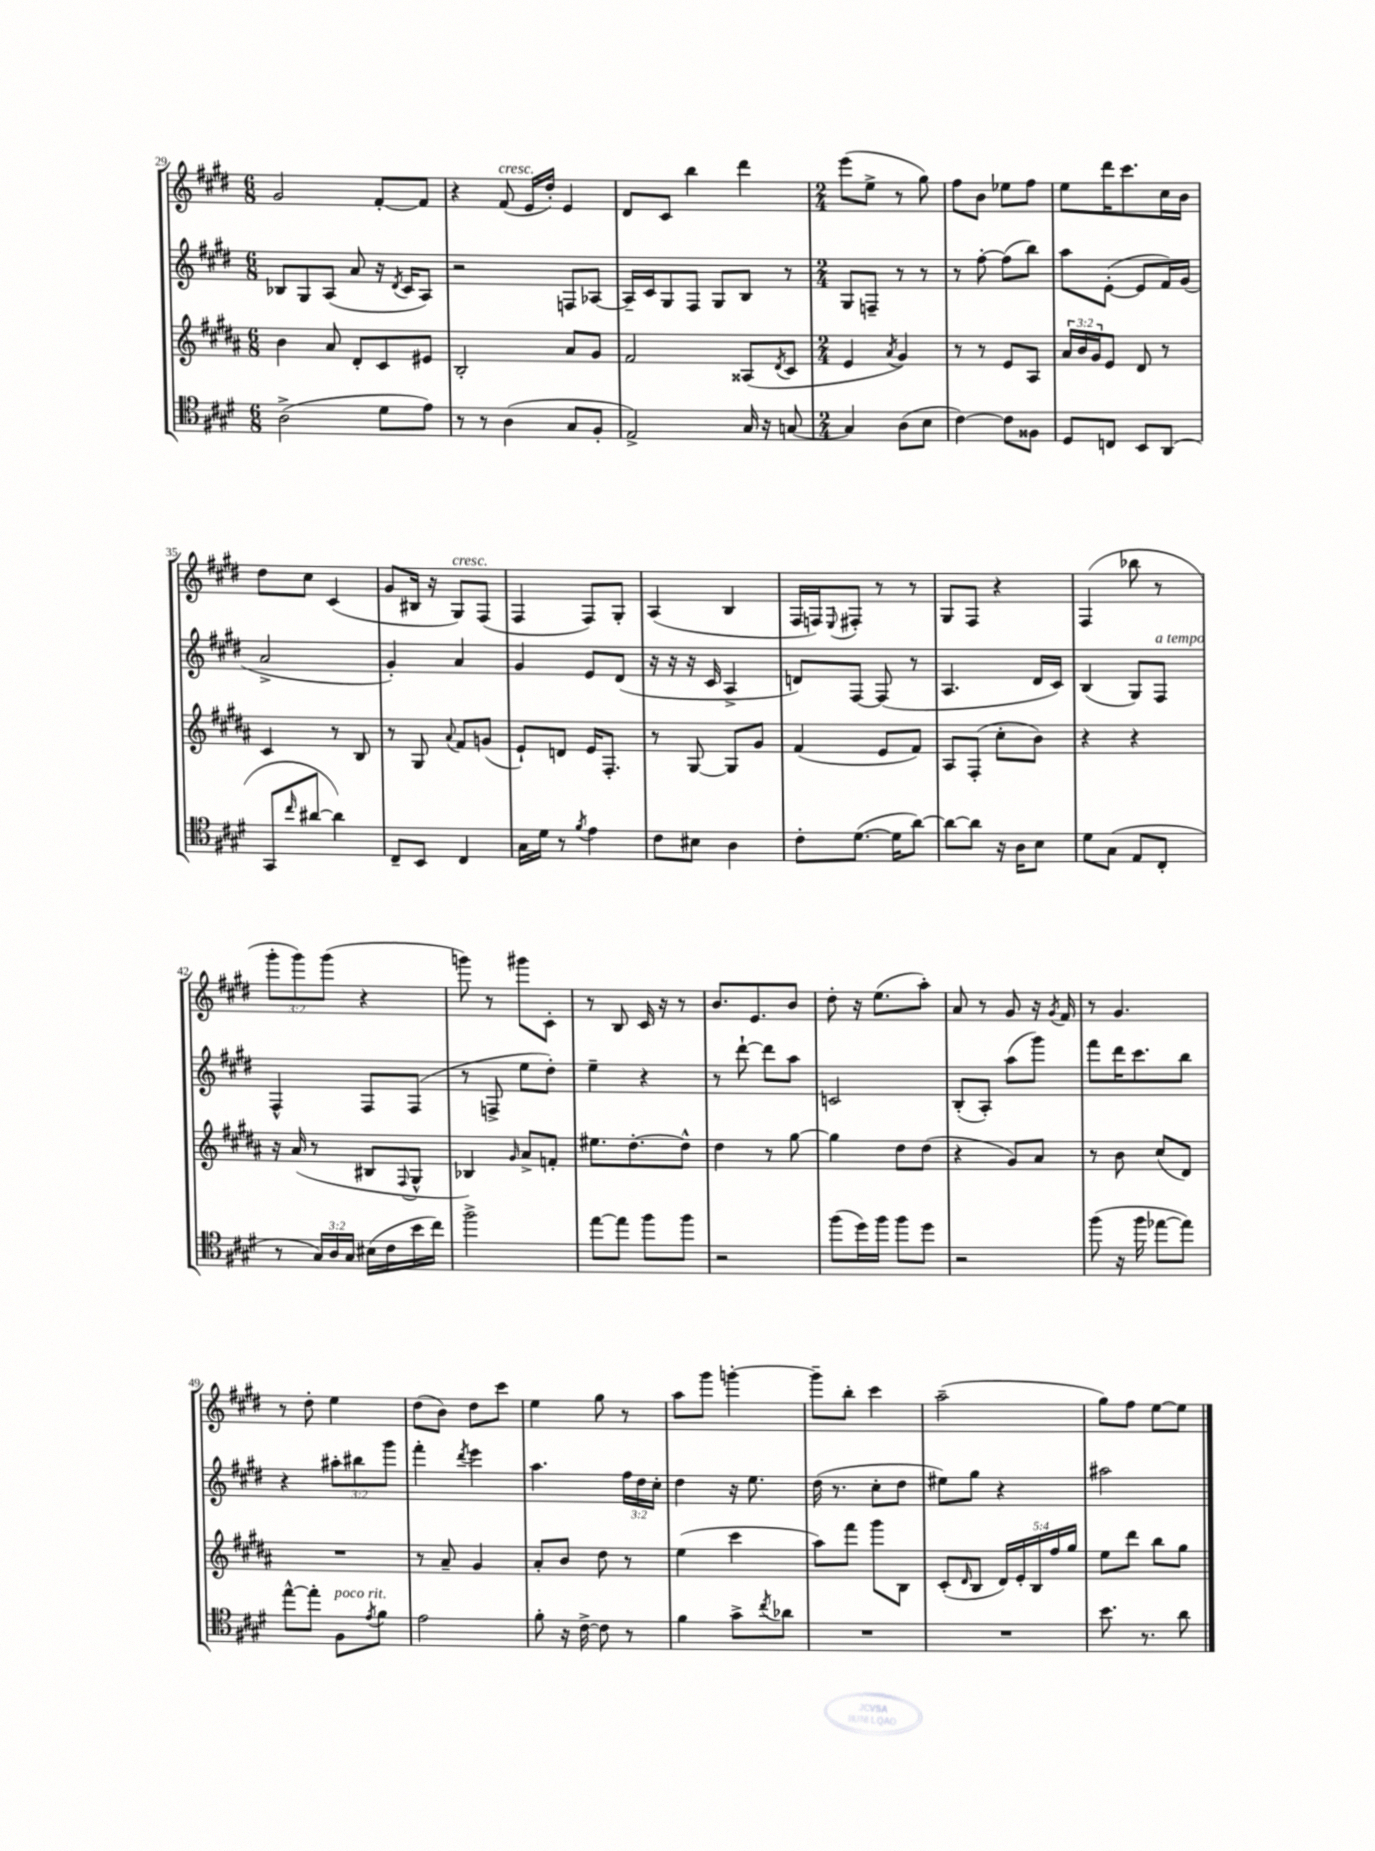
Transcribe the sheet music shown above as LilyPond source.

<<
\new StaffGroup <<
\new Staff = "s0" {
    \clef treble \key e \major \numericTimeSignature \time 6/8 \override Staff.TupletNumber.text = #tuplet-number::calc-fraction-text
    gis'2 fis'8~-. fis'8 |
    r4 fis'8^\markup { \italic "cresc." }( e'16 dis''16-.) e'4 |
    dis'8 cis'8 b''4 dis'''4 |
    \numericTimeSignature \time 2/4 e'''8( e''8-> r8 gis''8) |
    fis''8 b'8 ees''8 fis''8 |
    e''8 dis'''16 cis'''8. cis''16 b'16 |
    dis''8 cis''8 cis'4( |
    gis'8 bis16 r16 gis8^\markup { \italic "cresc." }) fis8( |
    fis4 fis8) gis8-. |
    a4( b4 |
    fis16 f16) \appoggiatura { e8 } fis8-. r8 r8 |
    gis8 fis8 r4 |
    fis4( bes''8 r8 |
    \tuplet 3/2 { gis'''8-. gis'''8) gis'''8( } r4 |
    g'''8) r8 gis'''8 cis'8-. |
    r8 b8 cis'16 r16 r8 |
    b'8. e'8. b'8 |
    dis''8-. r16 e''8.( a''8-.) |
    a'8 r8 gis'8 r16 \acciaccatura { gis'8 } fis'16 |
    r8 gis'4. |
    r8 dis''8-. e''4 |
    dis''8( b'8) dis''8 cis'''8 |
    e''4 gis''8 r8 |
    a''8 gis'''8 g'''4~-. |
    g'''8-- b''8-. cis'''4 |
    a''2--( |
    gis''8) fis''8 e''8~ e''8 \bar "|." |
}
\new Staff = "s1" {
    \clef treble \key e \major \numericTimeSignature \time 6/8 \override Staff.TupletNumber.text = #tuplet-number::calc-fraction-text
    bes8 gis8 a8( a'8 r16 \acciaccatura { dis'8 } cis'16 a8) |
    r2 f8 aes8~ |
    aes16-- cis'16 gis8 fis8 gis8 b8 r8 |
    \numericTimeSignature \time 2/4 gis8 f8-- r8 r8 |
    r8 fis''8~-. fis''8( b''8) |
    a''8 e'8~-.( e'8 fis'16) gis'16( |
    a'2-> |
    gis'4-.) a'4 |
    gis'4 e'8 dis'8( |
    r16 r16 r16 cis'16 a4-> |
    d'8) fis8~ fis8( r8 |
    a4. dis'16 cis'16) |
    b4( gis8) fis8^\markup { \italic "a tempo" } |
    fis4-^ fis8 fis8( |
    r8 f8-> e''8 dis''8-.) |
    e''4-- r4 |
    r8 dis'''8~-! dis'''8 a''8 |
    c'2 |
    b8-.( a8-.) a''8( gis'''8) |
    fis'''8 dis'''16 cis'''8. b''8 |
    r4 \tuplet 3/2 { ais''8-. bis''8 gis'''8 } |
    fis'''4-. \acciaccatura { dis'''8 } e'''4 |
    a''4. \tuplet 3/2 { fis''16 dis''16 cis''16-. } |
    dis''4 r16 e''8. |
    dis''16( r8. cis''8-. dis''8 |
    eis''8) gis''8 r4 |
    ais''2 \bar "|." |
}
\new Staff = "s2" {
    \clef treble \key b \major \numericTimeSignature \time 6/8 \override Staff.TupletNumber.text = #tuplet-number::calc-fraction-text
    b'4 ais'8 dis'8-. cis'8 eis'8 |
    b2-. ais'8 gis'8 |
    fis'2 aisis8( \acciaccatura { dis'8 } cis'8 |
    \numericTimeSignature \time 2/4 e'4 \acciaccatura { ais'8 } gis'4) |
    r8 r8 e'8 ais8 |
    \tuplet 3/2 { ais'16 b'16 gis'16 } e'8 dis'8 r8 |
    cis'4 r8 b8 |
    r8 gis8 \appoggiatura { ais'8 } fis'8 g'8( |
    e'8-!) d'8 e'16 fis8.-. |
    r8 gis8~ gis8 gis'8 |
    fis'4( e'8 fis'8) |
    ais8 fis8-.( cis''8-. b'8) |
    r4 r4 |
    r16 ais'16( r8 bis8 \appoggiatura { fis8 } gis8-^ |
    bes4) \grace { gis'16 } ais'8-> f'8-. |
    eis''8. dis''8.~-. dis''8-^ |
    dis''4 r8 gis''8~ |
    gis''4 dis''8 dis''8( |
    r4 gis'8) ais'8 |
    r8 b'8 cis''8( dis'8) |
    R2 |
    r8 ais'8-- gis'4 |
    ais'8-. b'8 dis''8 r8 |
    e''4( cis'''4 |
    ais''8) fis'''8 gis'''8 b8 |
    cis'8-.( \grace { dis'16 } b8 \tuplet 5/4 { dis'16) e'16-. b16 fis''16 gis''16 } |
    e''8 dis'''8 b''8 gis''8 \bar "|." |
}
\new Staff = "s3" {
    \clef tenor \key e \major \numericTimeSignature \time 6/8 \override Staff.TupletNumber.text = #tuplet-number::calc-fraction-text
    a2->( dis'8 e'8) |
    r8 r8 a4( gis8 fis8-. |
    e2->) gis16 r16 g8~ |
    \numericTimeSignature \time 2/4 g4 a8( b8 |
    cis'4~) cis'8 fisis8 |
    dis8 c8 b,8 a,8( |
    gis,8 \grace { cis''16 } ais'8~ ais'4) |
    cis8-- b,8 cis4 |
    gis16 dis'16 r8 \acciaccatura { fis'8 } e'4 |
    cis'8 bis8 a4 |
    cis'8-. dis'8.~( dis'16 a'8~) |
    a'8~ a'8 r16 a16 b8 |
    dis'8 gis8( e8 cis8-. |
    r8 \tuplet 3/2 { gis16) a16 gis16 } bis16( cis'16 b'16 cis''16) |
    fis''2-> |
    e''8~ e''8 fis''8 fis''8 |
    r2 |
    fis''8( dis''16) fis''16 fis''8 dis''8 |
    r2 |
    fis''8( r16 fis''16 ees''8~ ees''8) |
    e''8~-^ e''8-. fis8^\markup { \italic "poco rit." } \acciaccatura { e'8 } fis'8 |
    e'2 |
    fis'8-. r16 cis'16~-> cis'8 r8 |
    fis'4 gis'8-> \acciaccatura { cis''8 } aes'8 |
    R2 |
    R2 |
    b'8. r8. a'8 \bar "|." |
}
>>
>>
\layout { \context { \Score currentBarNumber = #29 } }
